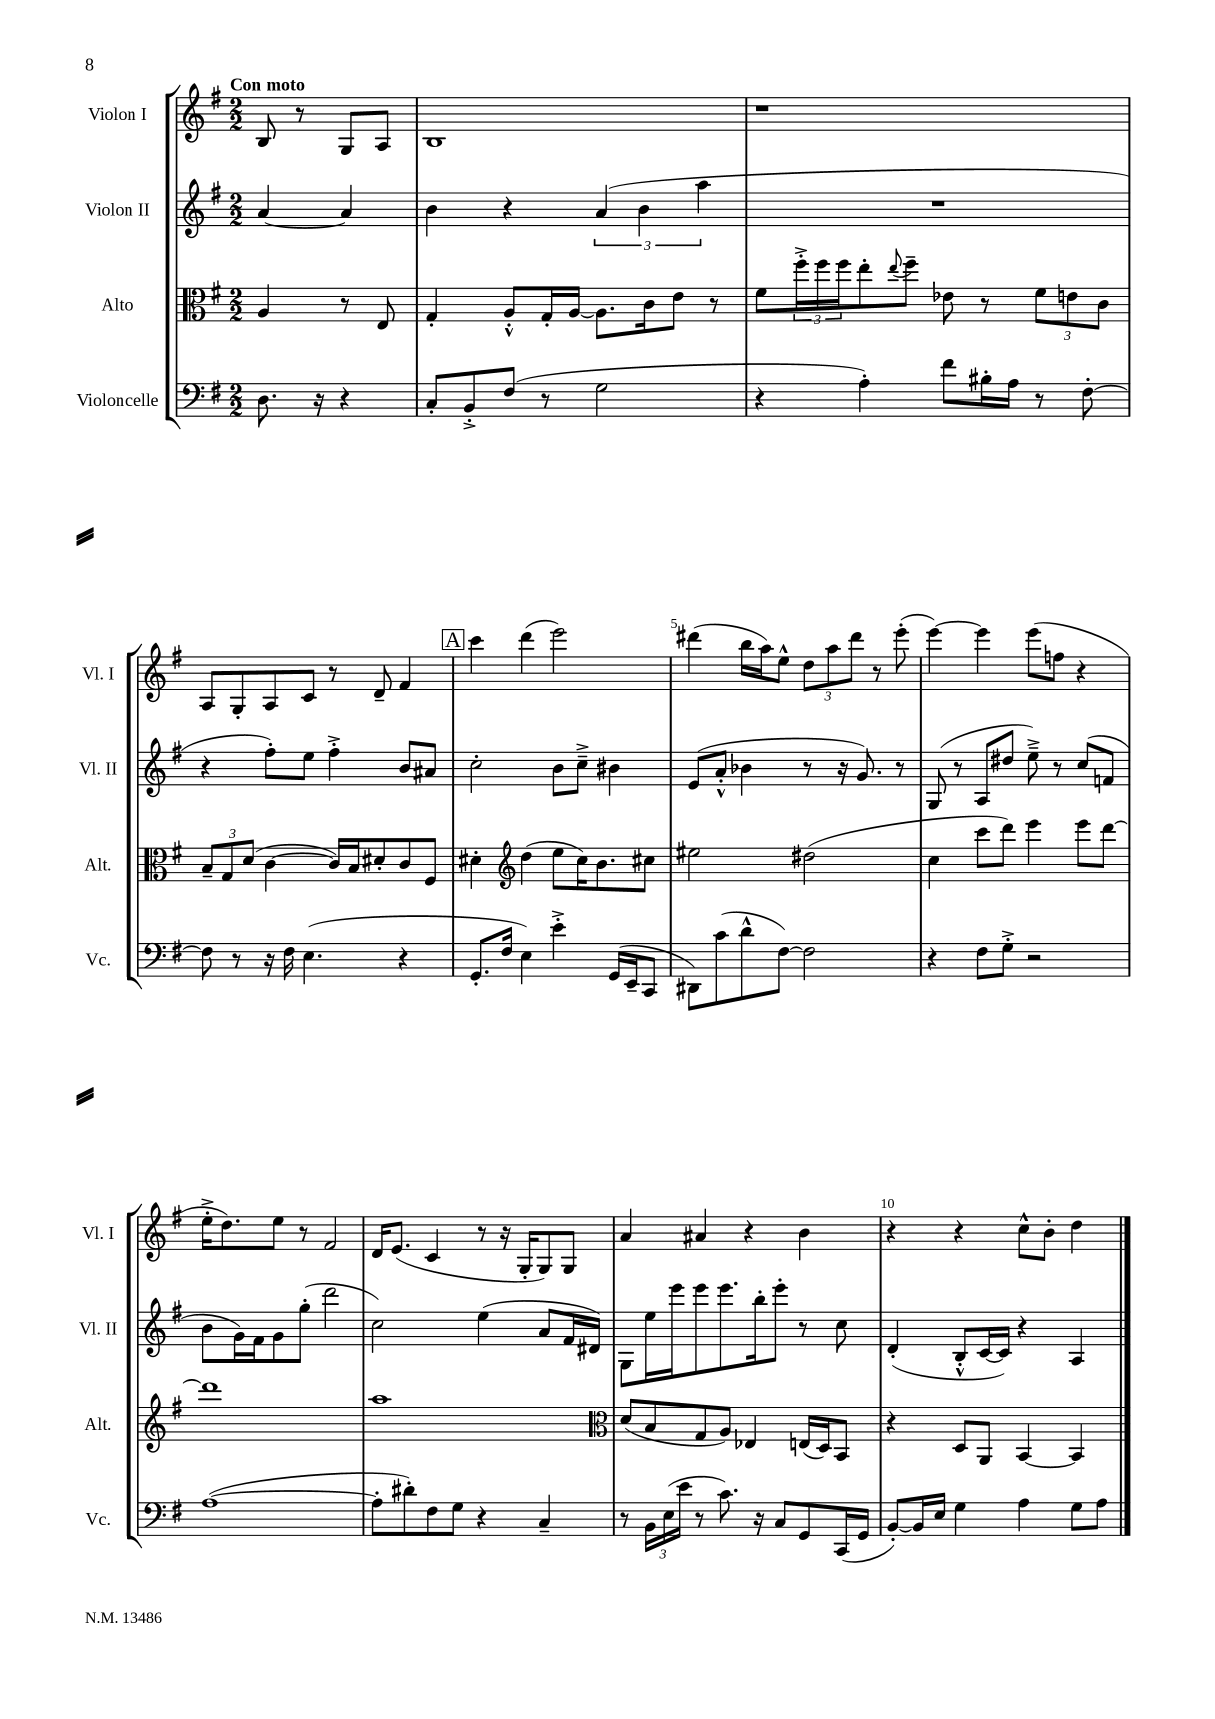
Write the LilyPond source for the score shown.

<<
\new StaffGroup <<
\new Staff = "s0" \with { instrumentName = "Violon I" shortInstrumentName = "Vl. I" } {
    \clef treble \key g \major \numericTimeSignature \time 2/2 \partial 2 \tempo "Con moto"
    b8 r8 g8 a8 |
    b1 |
    r1 |
    a8 g8-. a8 c'8 r8 d'8-- fis'4 |
    \mark \markup { \box "A" } c'''4 d'''4( e'''2) |
    dis'''4( b''16 a''16) e''8-^ \tuplet 3/2 { d''8 a''8 dis'''8 } r8 e'''8-.( |
    e'''4~) e'''4 e'''8( f''8 r4 |
    e''16-.-> d''8.) e''8 r8 fis'2 |
    d'16 e'8.( c'4 r8 r16 g16-. g8) g8 |
    a'4 ais'4 r4 b'4 |
    r4 r4 c''8-^ b'8-. d''4 \bar "|." |
}
\new Staff = "s1" \with { instrumentName = "Violon II" shortInstrumentName = "Vl. II" } {
    \clef treble \key g \major \numericTimeSignature \time 2/2 \partial 2
    a'4~ a'4 |
    b'4 r4 \tuplet 3/2 { a'4( b'4 a''4 } |
    R1 |
    r4 fis''8-.) e''8 fis''4-.-> b'8 ais'8 |
    \mark \markup { \box "A" } c''2-. b'8 c''8---> bis'4 |
    e'8( a'8-.-^ bes'4 r8 r16 g'8.) r8 |
    g8( r8 a8 dis''8 e''8--->) r8 c''8( f'8 |
    b'8 g'16) fis'16 g'8 g''8-.( d'''2 |
    c''2) e''4( a'8 fis'16 dis'16) |
    g8 e''16 e'''16 e'''8 e'''8. b''16-. e'''8-. r8 c''8 |
    d'4-.( b8-.-^ c'16~ c'16) r4 a4 \bar "|." |
}
\new Staff = "s2" \with { instrumentName = "Alto" shortInstrumentName = "Alt." } {
    \clef alto \key g \major \numericTimeSignature \time 2/2 \partial 2
    a4 r8 e8 |
    g4-. a8-.-^ g16-. a16~ a8. c'16 e'8 r8 |
    fis'8 \tuplet 3/2 { fis''16-.-> fis''16 fis''16 } e''8-. \appoggiatura { e''8 } fis''8-- ees'8 r8 \tuplet 3/2 { fis'8 e'8 c'8 } |
    \tuplet 3/2 { b8-- g8 d'8( } c'4~ c'16) b16 dis'8-. c'8 fis8 |
    \mark \markup { \box "A" } dis'4-. \clef treble d''4( e''8 c''16) b'8. cis''8 |
    eis''2 dis''2( |
    c''4 c'''8 d'''8) e'''4 e'''8 d'''8~ |
    d'''1 |
    a''1 |
    \clef alto d'8( b8 g8 a8) ees4 e16( d16) b,8 |
    r4 d8 a,8 b,4~ b,4 \bar "|." |
}
\new Staff = "s3" \with { instrumentName = "Violoncelle" shortInstrumentName = "Vc." } {
    \clef bass \key g \major \numericTimeSignature \time 2/2 \partial 2
    d8. r16 r4 |
    c8-. b,8-.-> fis8( r8 g2 |
    r4 a4-.) fis'8 bis16-. a16 r8 fis8~-. |
    fis8 r8 r16 fis16 e4.( r4 |
    \mark \markup { \box "A" } g,8.-. fis16 e4) e'4-.-> g,16( e,16-- c,8 |
    dis,8) c'8( d'8-^ fis8~) fis2 |
    r4 fis8 g8-.-> r2 |
    a1~( |
    a8-. dis'8-.) fis8 g8 r4 c4-- |
    r8 \tuplet 3/2 { b,16 e16( e'16 } r8 c'8.) r16 c8 g,8 c,16( g,16 |
    b,8~-.) b,16 e16 g4 a4 g8 a8 \bar "|." |
}
>>
>>
\layout { \context { \Score \override BarNumber.break-visibility = ##(#f #t #t) barNumberVisibility = #(every-nth-bar-number-visible 5) } }
